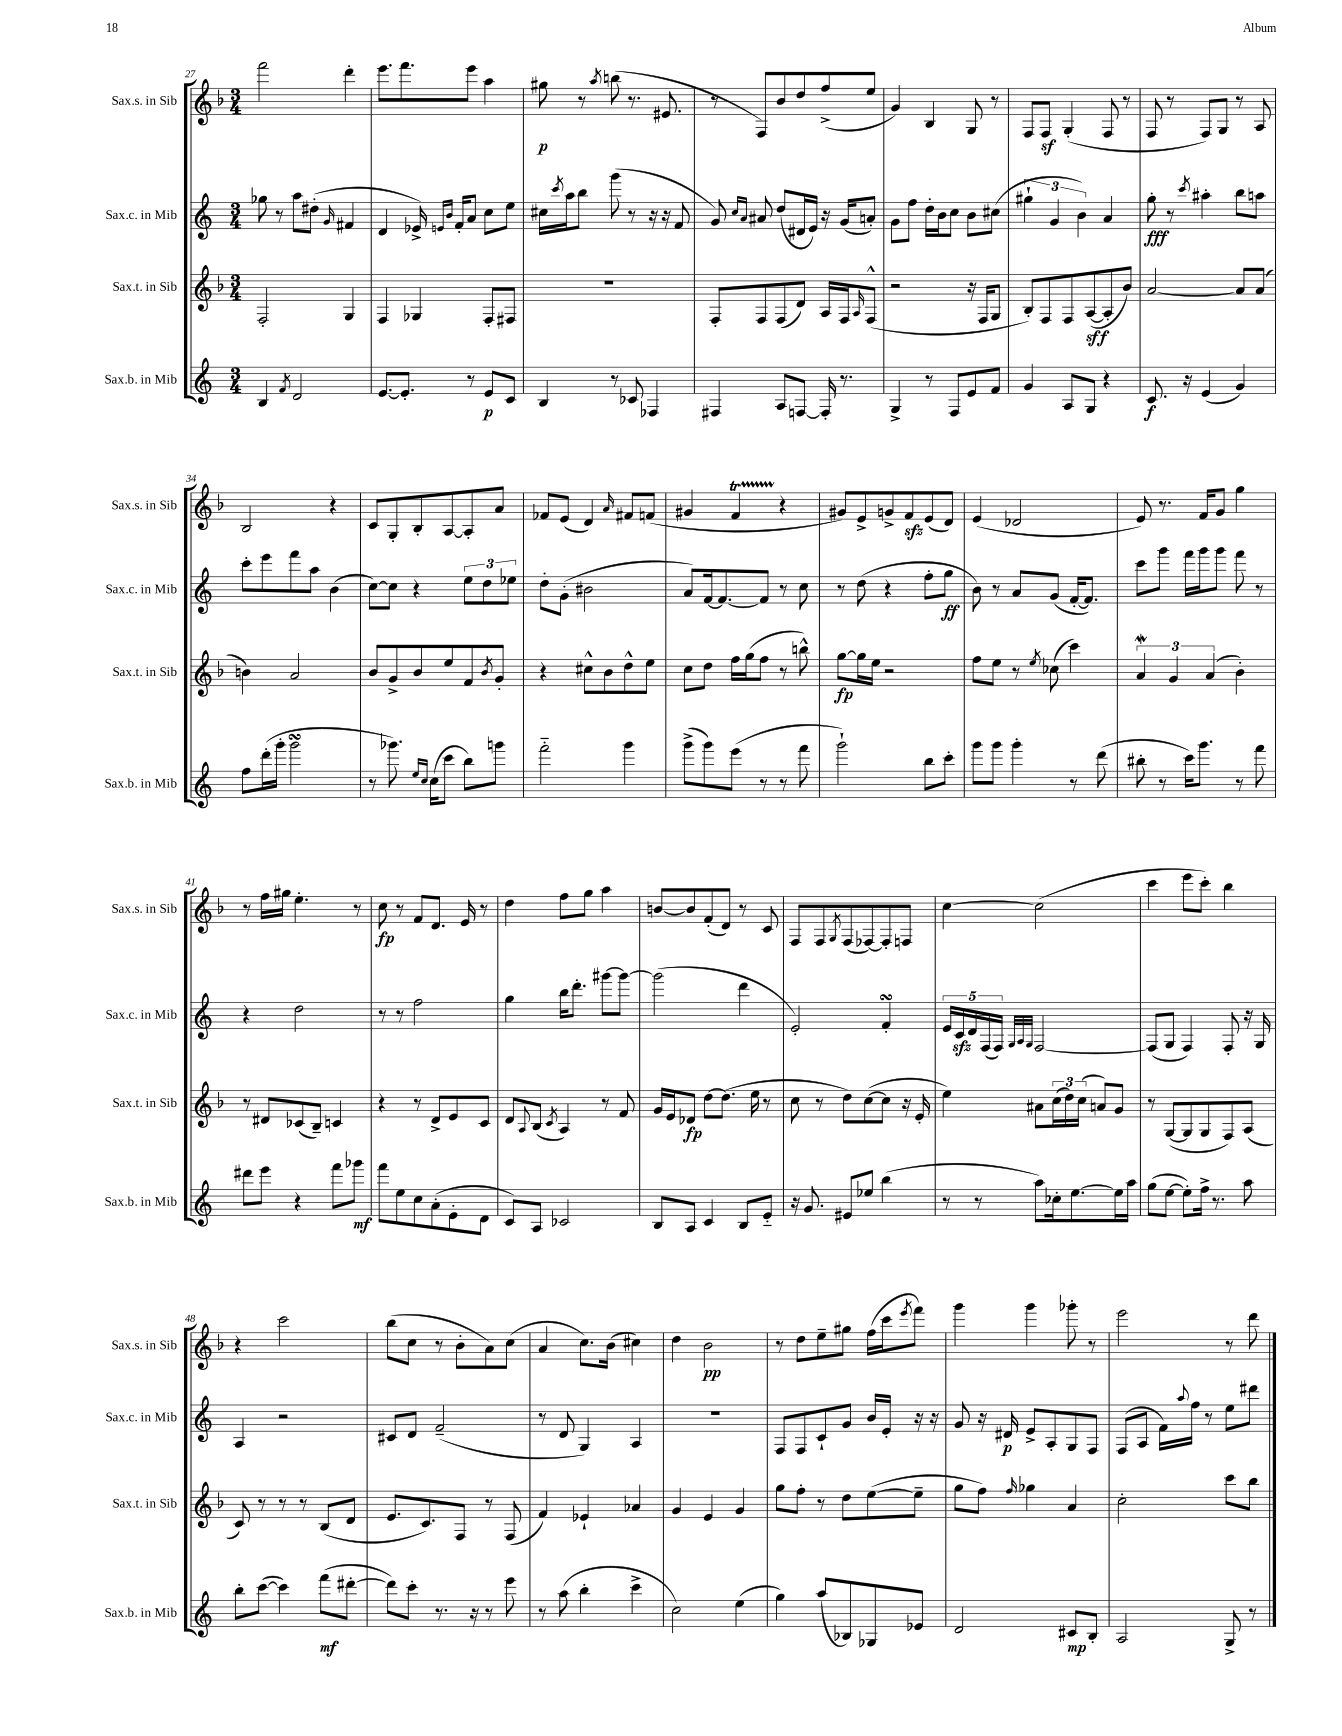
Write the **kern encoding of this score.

**kern	**kern	**kern	**kern
*staff4	*staff3	*staff2	*staff1
*clefG2	*clefG2	*clefG2	*clefG2
*k[]	*k[b-]	*k[]	*k[b-]
*M3/4	*M3/4	*M3/4	*M3/4
4B/	2F'/	8gg-\	2fff\
.	.	8r	.
8qf/	.	.	.
2d/	.	8aa\L	.
.	.	(8dd#'\J	.
.	.	16qqg/	.
.	4G/	4f#/	4ddd'\
=	=	=	=
[8.e/L	4F/	4d/	8.eee\L
8.e'/]J	.	.	8.fff\
.	4G-/	16e-^/)	.
.	.	16qqe/LL	.
.	.	16qqb/JJ	.
.	.	16f'/LK	.
8r	.	8a/J	8eee\J
8e/L	8F'/L	8cc\L	4aa\
8c/J	8F#/J	8ee\J	.
=	=	=	=
4B/	2.r	16cc#\LL	8gg#\
.	.	8qccc/	.
.	.	16aa\J	.
.	.	8bb\J	8r
.	.	.	8qaa/
8r	.	(8ggg\	(8bb\
8c-/	.	8r	8.r
4F-/	.	16r	.
.	.	16r	8.e#/
.	.	8f/	.
=	=	=	=
4F#/	8F'/L	8g/)	8r
.	.	16qqcc/LL	.
.	.	16qqa/JJ	.
.	8F/	8a#/	8F/L)
8A/L	(8F/	(8dd/L	8b-/
[8F/J	8d/J)	16d#/L	8dd/
.	.	16e/JJ)	.
16F'/]	16A/LL	16r	(8ff^/
8.r	16F/J	(16g/LK	.
.	16qqA/	.	.
.	(8F^^/J	8a'/J)	8ee/J
=	=	=	=
4G^/	2r	8g\L	4g/)
.	.	8ff\J	.
8r	.	16dd'\LL	4B-/
.	.	16b\J	.
8F/L	.	8cc\J	.
8e/	16r	8b\L	8G/
.	16F/LK	.	.
8f/J	8G/J	(8cc#\J	8r
=	=	=	=
4g/	8B-'/L)	6gg#`\	8F/L
.	8F/	.	8F/J
.	.	6g/	.
8A/L	8F/	.	(4G'/
.	.	6b\)	.
8G/J	([8A/	.	.
4r	8A'/]	4a/	8F/
.	8b-/J)	.	8r
=	=	=	=
8.c/	[2a/	8gg'\	8F/
.	.	8r	8r
16r	.	.	.
.	.	8qccc/	.
(4e/	.	4aa#'\	8F/L)
.	.	.	8G/J
4g/)	8a/]L	8bb\L	8r
.	(8a/J	8aa\J	8A/
=	=	=	=
8ff\L	4b\)	8ccc'\L	2B-/
(16ddd'\L	.	8eee\	.
16ggg'\JJ	.	.	.
2ggg\	2a/	8fff\	.
.	.	8aa\J	.
.	.	(4b\	4r
=	=	=	=
8r	8b-/L	[8cc\L)	8c/L
8.ggg-\)	8g^/	8cc\]J	8G'/
.	8b-/	4r	8B-'/
16qqee/LL	.	.	.
16qqcc/JJ	.	.	.
(16cc\LK	.	.	.
8ccc\J	8ee/	.	[8A/
8bb\L)	8f/	12ee\L	8A'/]
.	.	12dd\	.
.	8qb-/	.	.
8ggg\J	8g'/J	.	8a/J
.	.	12ee-\J	.
=	=	=	=
2fff'~\	4r	8dd'\L	8f-/L
.	.	(8g'\J	(8e/J
.	8cc#^^\L	2b#\	4d/)
.	8b-\	.	.
.	.	.	16qqa/
4ggg\	8dd^^\	.	8f#/L
.	8ee\J	.	(8f/J
=	=	=	=
(8ggg^\L	8cc\L	8a/L)	4g#/
8ggg\)	8dd\J	[16f/k	.
.	.	8.f/_	.
(8eee\J	16ff\LL	.	4f/
.	(16gg\J	.	.
8r	8ff\J	8f/]J	.
8r	8r	8r	4r
8fff\	8bb^^\)	8cc\	.
=	=	=	=
2ggg`\)	[8gg\L	8r	8g#/L)
.	16gg\]L	(8dd\	8e^/
.	16ee\JJ	.	.
.	2r	4r	8g^/
.	.	.	8f/
8bb\L	.	8ff'\L	(8e/
8ccc'\J	.	8gg\J	8d/J)
=	=	=	=
8ggg\L	8ff\L	8b\)	(4e/
8ggg\J	8ee\J	8r	.
4ggg'\	8r	8a/L	2d-/
.	8qee/	.	.
.	(8cc-\	(8g/J	.
8r	4ccc\)	[16f'/LK	.
.	.	8.f/]J)	.
(8ddd\	.	.	.
=	=	=	=
8bb#'\	6a/	8ccc\L	8e/)
8r	.	8ggg\J	8.r
.	6g/	.	.
16ccc\LK)	.	16fff\LL	.
8.ggg\J	.	16ggg\J	16f/LK
.	(6a/	.	.
.	.	8ggg\J	8g/J
8r	4b-'\)	8fff\	4gg\
8fff\	.	8r	.
=	=	=	=
8ddd#\L	8r	4r	8r
8eee\J	8d#/L	.	16ff\LL
.	.	.	16gg#\JJ
4r	(8c-/	2dd\	4.ee'\
.	8B-~/J)	.	.
8fff\L	4c/	.	.
8ggg-\J	.	.	8r
=	=	=	=
8fff\L	4r	8r	8cc\
8ee\	.	8r	8r
8cc\	8r	2ff\	8f/L
(8a'\	8d^/L	.	8.d/J
8e'\	8e/	.	.
.	.	.	16e/
8d\J	8c/J	.	8r
=	=	=	=
8c/L)	8d/L	4gg\	4dd\
.	8qqA/	.	.
8A/J	(8B-/J	.	.
.	8qc/	.	.
2c-/	4A/)	16bb\LK	8ff\L
.	.	8.ddd'\J	.
.	.	.	8gg\J
.	8r	[8ggg#\L	4aa\
.	8f/	8ggg#\_J	.
=	=	=	=
8B/L	16g/LL	(2ggg#\]	[8b/L
.	16e/J	.	.
8A/J	8d-/J	.	8b/]
4c/	[8dd\L	.	(8f'/
.	(8.dd\]J	.	8d/J)
8B/L	.	4ddd\	8r
.	16ee\	.	.
8e'~/J	8r	.	8c/
=	=	=	=
16r	8cc\	2e'/)	8F/L
8.g/	.	.	.
.	8r	.	8F/
.	.	.	8qG/
8e#/L	8dd\L)	.	(8F/
8ee-/J	([8cc\	.	[8F-/)
(4bb\	8cc\]J	4f'/	8F-'/]
.	16r	.	8F/J
.	16e'/	.	.
=	=	=	=
8r	4ee\)	20e/LL	[4cc\
.	.	20c/	.
.	.	20d/	.
8r	.	.	.
.	.	(20F/	.
.	.	20F/JJ)	.
.	.	32qqG/LLL	.
.	.	32qqA/	.
.	.	32qqG/JJJ	.
8aa\L)	8a#\L	[2F/	(2cc\]
16cc-'\k	(24cc\L	.	.
.	24dd\)	.	.
[8.ee\	.	.	.
.	(24cc\JJ	.	.
.	8a/L)	.	.
16ee\]L	8g/J	.	.
16aa\JJ	.	.	.
=	=	=	=
(8gg\L	8r	(8F/]L	4ccc\
[8ee\J	([8G/L	8G/J	.
8ee'\]L)	8G/]	4F/)	8eee\L
16ff^\Jk	8G/	.	8ccc'\J)
8.r	.	.	.
.	8F/)	8F'/	4bb-\
8aa\	(8A/J	16r	.
.	.	16G/	.
=	=	=	=
8bb'\L	8c/)	4A/	4r
([8ccc\J	8r	.	.
4ccc\])	8r	2r	2ccc\
.	8r	.	.
(8fff\L	(8B-/L	.	.
[8ddd#'\J	8d/J	.	.
=	=	=	=
8ddd#\]L)	8.e/L	8c#/L	(8bb-\L
8ccc'\J	.	8d/J	8cc\J
.	8.c/)	.	.
8.r	.	(2f~/	8r
.	8F/J	.	8b-'\L
16r	.	.	.
8r	8r	.	8a\)
8eee\	(8F/	.	(8cc\J
=	=	=	=
8r	4f/)	8r	4a/
(8aa\	.	8d/	.
4bb'\	4e-`/	4G/)	8.cc\L)
.	.	.	(16b-\Jk
4ccc^\	4a-/	4A/	4cc#\)
=	=	=	=
2cc\)	4g/	2.r	4dd\
.	4e/	.	2b-\
(4ee\	4g/	.	.
=	=	=	=
4gg\)	8gg\L	8F/L	8r
.	8ff'\J	8F/	8dd\L
(8aa/L	8r	8c`/	8ee~\
8B-/)	8dd\L	8g/J	8gg#\J
8G-/	([8ee\	16b/LL	(16ff\LL
.	.	16e'/JJ	16ccc\J
.	.	.	8qeee/
8e-/J	8ee~\]J	16r	8fff\J)
.	.	16r	.
=	=	=	=
2d/	8gg\L	8g/	4ggg\
.	8ff\J)	16r	.
.	.	16d#/	.
.	16qqff/	.	.
.	4gg-\	8e^/L	4ggg\
.	.	8A'/	.
8c#/L	4a/	8G/	8ggg-'\
8B'/J	.	8F/J	8r
=	=	=	=
2A/	2cc'\	(8F/L	2eee\
.	.	8A/J	.
.	.	16f\LL)	.
.	.	8qqaa/	.
.	.	16ff\JJ	.
.	.	8r	.
8G^/	8ccc\L	8ee\L	8r
8r	8bb-\J	8ddd#\J	8ddd\
==	==	==	==
*-	*-	*-	*-
